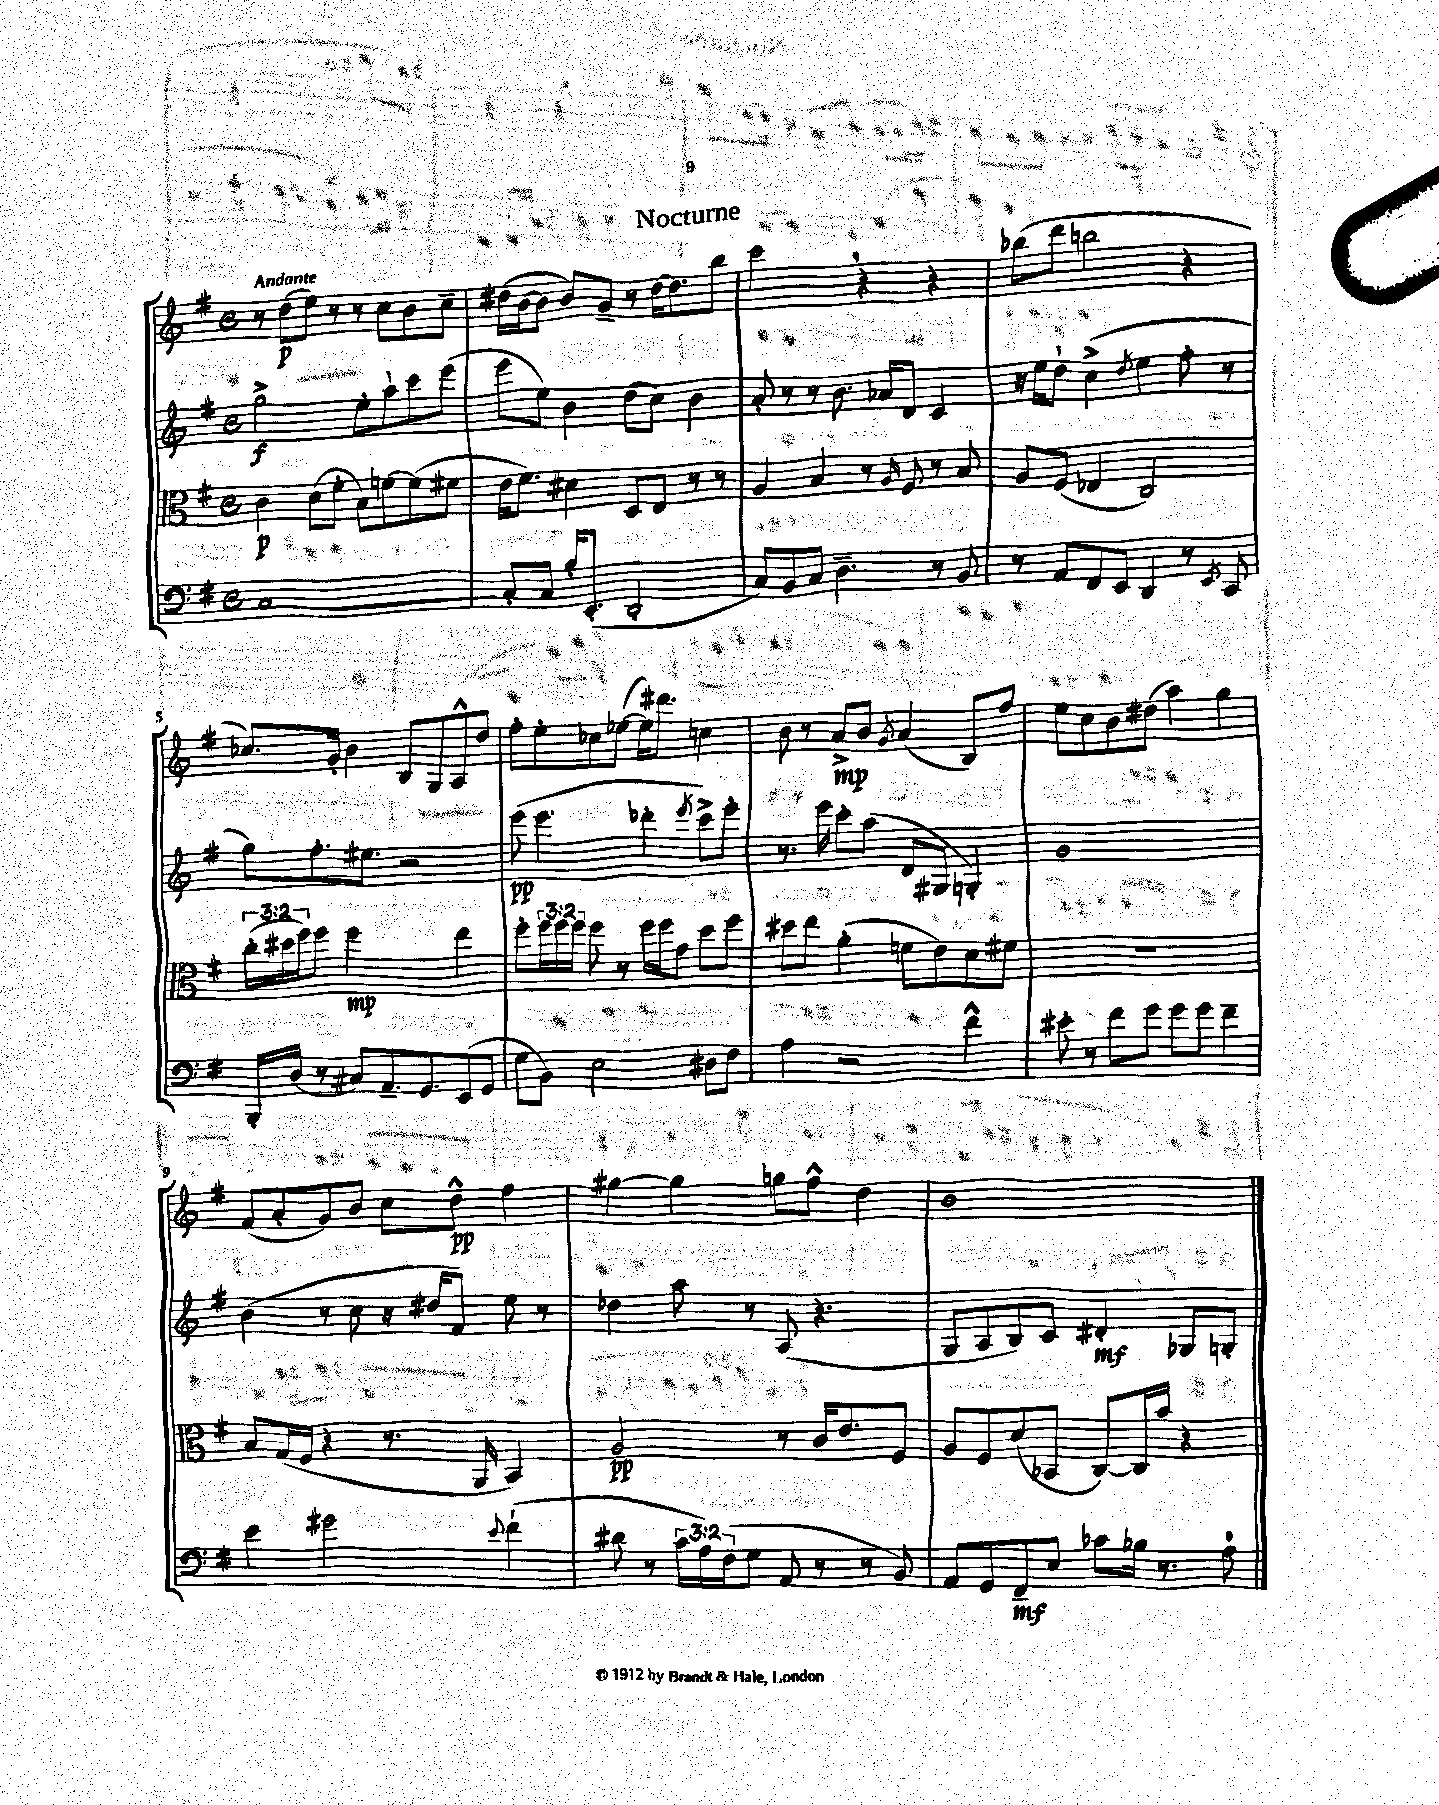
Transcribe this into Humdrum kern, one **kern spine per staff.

**kern	**dynam	**kern	**dynam	**kern	**dynam	**kern	**dynam
*part4	*part4	*part3	*part3	*part2	*part2	*part1	*part1
*staff4	*staff4	*staff3	*staff3	*staff2	*staff2	*staff1	*staff1
*clefF4	*	*clefC3	*	*clefG2	*	*clefG2	*
*k[f#]	*	*k[f#]	*	*k[f#]	*	*k[f#]	*
*M4/4	*	*M4/4	*	*M4/4	*	*M4/4	*
*met(c)	*	*met(c)	*	*met(c)	*	*met(c)	*
=1	=1	=1	=1	=1	=1	=1	=1
!	!	!	!	!	!	!LO:TX:a:B:t=Andante	!
[1C	.	4c\	p	2gg^\	f	8r	.
.	.	.	.	.	.	(8dd\L	p
.	.	(8d\L	.	.	.	8ee\J)	.
.	.	8f#'\J	.	.	.	8r	.
.	.	8B\L)	.	8ee'\L	.	8r	.
.	.	[8fn\	.	8aa`\	.	8cc\L	.
.	.	(8f\]	.	8ccc\	.	8b\	.
.	.	8f#X\J	.	(8eee\J	.	8cc~\J	.
=2	=2	=2	=2	=2	=2	=2	=2
8C'/L]	.	16e\KL	.	8eee\L	.	(16dd#X\LL	.
.	.	8.f#\J)	.	.	.	[16b\J	.
8C/J	.	.	.	8ee\J)	.	8b\J]	.
16B'/KL	.	4d#X\	.	4b\	.	8b/L)	.
(8.EE'/J	.	.	.	.	.	.	.
.	.	.	.	.	.	8g~/J	.
2DD'/	.	8D/L	.	(8dd\L	.	8r	.
.	.	8E/J	.	8cc\J)	.	[16dd#\KL	.
.	.	.	.	.	.	8.dd#\]	.
.	.	8r	.	4b\	.	.	.
.	.	8r	.	.	.	8bb\J	.
=3	=3	=3	=3	=3	=3	=3	=3
8C/L)	.	4A/	.	8a'/	.	2ccc,\	.
8BB/	.	.	.	8r	.	.	.
8C/J	.	4B/	.	8r	.	.	.
4.D~\	.	.	.	8.b\	.	.	.
.	.	8r	.	.	.	4r	.
.	.	.	.	16a-X/KL	.	.	.
.	.	16qqA/	.	.	.	.	.
.	.	8F#/	.	8d/J	.	.	.
8r	.	8r	.	4c/	.	4r	.
8BB/	.	8B/	.	.	.	.	.
=4	=4	=4	=4	=4	=4	=4	=4
8r	.	8A/L	.	16r	.	(8bb-X\L	.
.	.	.	.	16ee\KL	.	.	.
8AA/L	.	(8F#/J	.	8dd`\J	.	8ddd\J	.
8FF#/	.	4E-X/	.	(4cc^\	.	2bbn\	.
8EE/J	.	.	.	.	.	.	.
.	.	.	.	8qdd/	.	.	.
4DD/	.	2C/)	.	4ee\	.	.	.
8r	.	.	.	8ff#'\	.	4r	.
8qEE/	.	.	.	.	.	.	.
8CC/	.	.	.	8r	.	.	.
!!LO:LB:g=z
=5	=5	=5	=5	=5	=5	=5	=5
16BBB'/LL	.	(24cc'\LL	.	8gg\L)	.	8.cc-X/L)	.
.	.	24dd#X\	.	.	.	.	.
(16D/JJ	.	.	.	.	.	.	.
.	.	24ff#\J)	.	.	.	.	.
8r	.	8ff#\J	.	8.ff#'\	.	.	.
.	.	.	.	.	.	16g'/Jk	.
8C#X/L)	.	2ff#\	mp	.	.	4b\	.
.	.	.	.	8.ee#X\J	.	.	.
8.AA~/	.	.	.	.	.	.	.
.	.	.	.	2r	.	8B/L	.
8.GG/	.	.	.	.	.	.	.
.	.	.	.	.	.	8G/	.
(8EE/	.	4ee\	.	.	.	8A^^/	.
8GG/J	.	.	.	.	.	8dd/J	.
=6	=6	=6	=6	=6	=6	=6	=6
8G\L	.	8ff#'\L	.	(8eee\	pp	8ff#'\L	.
8BB\J)	.	24ff#\L	.	4.eee\	.	8ee'\	.
.	.	24ff#\	.	.	.	.	.
.	.	24ff#\JJ	.	.	.	.	.
2E\	.	8ff#\	.	.	.	8cc-X\	.
.	.	8r	.	.	.	([8ee-X\J	.
.	.	16ff#\LL	.	4ddd-X'\	.	16ee-\KL])	.
.	.	16ff#\J	.	.	.	8.ddd#X\J	.
.	.	8g\J	.	.	.	.	.
.	.	.	.	8qeee/	.	.	.
8D#X\L	.	8dd\L	.	8ccc^\L)	.	4ccn\	.
8F#\J	.	8ff#\J	.	8eee'\J	.	.	.
=7	=7	=7	=7	=7	=7	=7	=7
4A\	.	8dd#X\L	.	8.r	.	8b\	.
.	.	8ee\J	.	.	.	8r	.
.	.	.	.	16eee\	.	.	.
2r	.	(4a'\	.	8ccc'\L	.	8a^/L	mp
.	.	.	.	(8aa\J	.	8b/J	.
.	.	.	.	.	.	8qg/	.
.	.	8fn\L	.	8d/L	.	(4a/	.
.	.	8e\)	.	8G#X/J	.	.	.
4f#^^\	.	8d\	.	4Gn'/)	.	8B/L)	.
.	.	8f#X\J	.	.	.	8ff#/J	.
=8	=8	=8	=8	=8	=8	=8	=8
8e#X'\	.	1r	.	1g	.	8ee\L	.
8r	.	.	.	.	.	8cc\	.
8f#\L	.	.	.	.	.	8b\	.
8g\J	.	.	.	.	.	(8dd#X\J	.
8g\L	.	.	.	.	.	4aa\)	.
8g\J	.	.	.	.	.	.	.
4f#~\	.	.	.	.	.	4gg\	.
!!LO:LB:g=z
=9	=9	=9	=9	=9	=9	=9	=9
4e\	.	8B/L	.	(4b\	.	(8f#/L	.
.	.	(16G/L	.	.	.	8a'/	.
.	.	16F#/JJ	.	.	.	.	.
2g#X\	.	4r	.	8r	.	8g/)	.
.	.	.	.	8cc\	.	8b/J	.
.	.	8.r	.	16r	.	8cc\L	.
.	.	.	.	16dd#X/KL	.	.	.
.	.	.	.	8f#/J)	.	8dd^^\J	pp
.	.	16AA/	.	.	.	.	.
8qqe/	.	.	.	.	.	.	.
(4f#`\	.	4BB/)	.	8ee\	.	4ff#\	.
.	.	.	.	8r	.	.	.
=10	=10	=10	=10	=10	=10	=10	=10
8d#X\	.	2A/	pp	4dd-X\	.	[4gg#X\	.
8r	.	.	.	.	.	.	.
24c\LL	.	.	.	8aa\	.	4gg#\]	.
24A\)	.	.	.	.	.	.	.
(24F#\J	.	.	.	.	.	.	.
8G\J	.	.	.	8r	.	.	.
8AA/	.	8r	.	(8A/	.	8ggn\L	.
8r	.	16c/KL	.	4.r	.	8ff#^^\J	.
.	.	8.e/	.	.	.	.	.
8r	.	.	.	.	.	4dd\	.
8BB/)	.	8F#/J	.	.	.	.	.
=11	=11	=11	=11	=11	=11	=11	=11
8AA/L	.	8A/L	.	8G/L	.	1b	.
8GG/	.	8F#/	.	8A/	.	.	.
8FF#~/	mf	(8d/	.	8B/)	.	.	.
8E/J	.	8BB-X/J	.	8c/J	.	.	.
8c-X\L	.	[8C/L)	.	4d#X'/	mf	.	.
16B-X\Jk	.	16C/L]	.	.	.	.	.
8.r	.	16b/JJ	.	.	.	.	.
.	.	4r	.	8G-X/L	.	.	.
8A\	.	.	.	8Gn'/J	.	.	.
==	==	==	==	==	==	==	==
*-	*-	*-	*-	*-	*-	*-	*-
